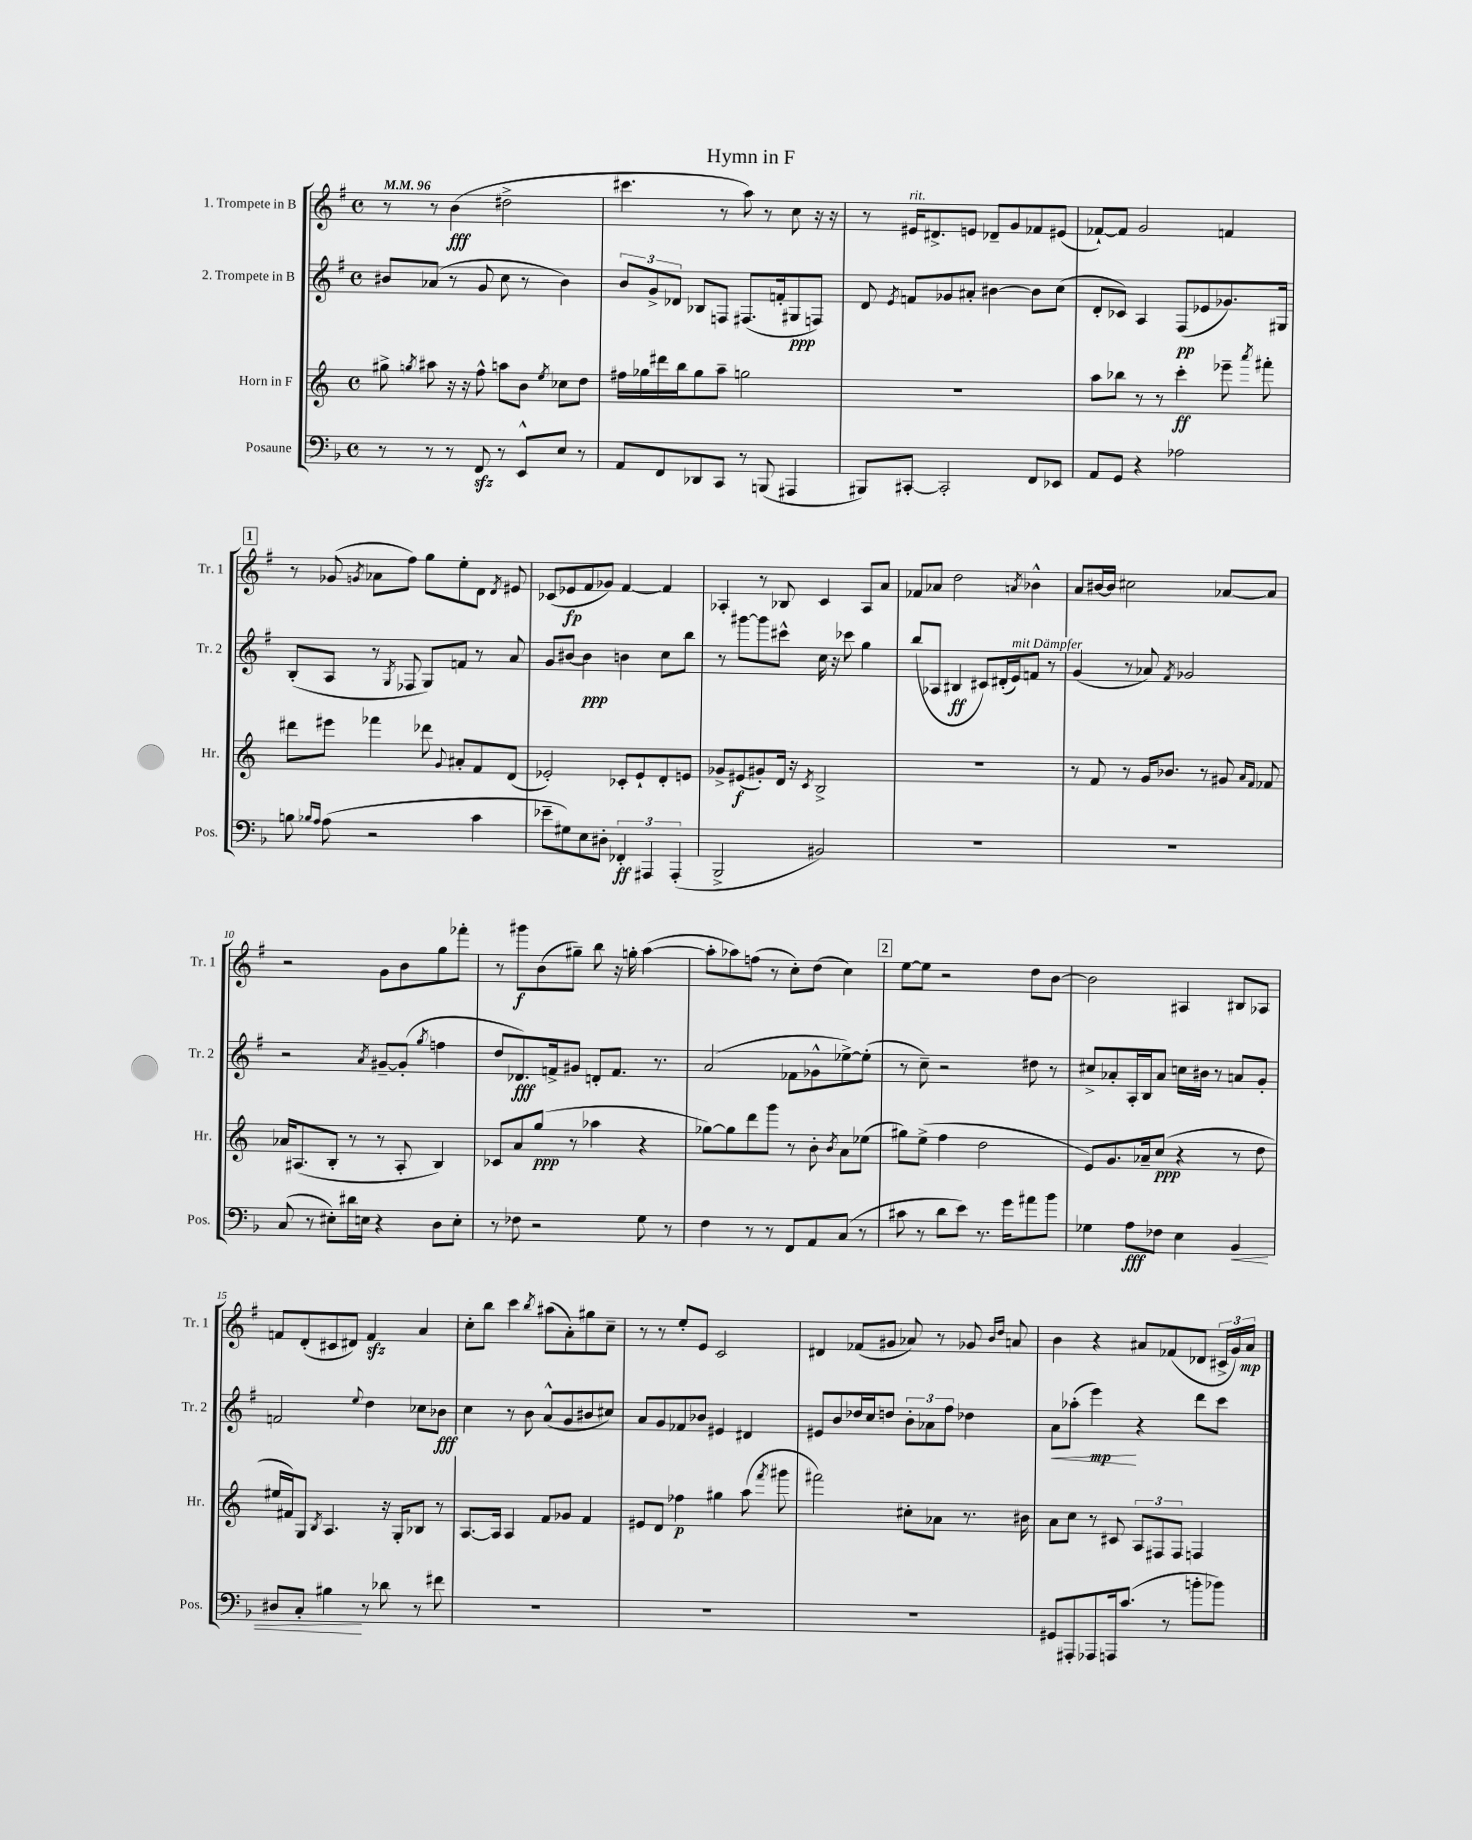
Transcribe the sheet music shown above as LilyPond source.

\header { title = "Hymn in F" }
<<
\new StaffGroup <<
\new Staff = "s0" \with { instrumentName = "1. Trompete in B" shortInstrumentName = "Tr. 1" } {
    \clef treble \key g \major \defaultTimeSignature \time 4/4 \tempo 4 = 96
    \autoBeamOff r8 r8 b'4\fff( dis''2-> |
    cis'''4. r8 a''8) r8 c''8 r16 r16 |
    r8 eis'16[^\markup { \italic "rit." } dis'8.-> e'8] des'8[-- g'8 fes'8 eis'8]( |
    fes'8[~-!) fes'8] g'2 f'4 |
    \mark \markup { \box "1" } r8 ges'8( \acciaccatura { g'8 } aes'8[ fis''8]) g''8[ e''8-. d'8] \acciaccatura { d'8 } eis'8 |
    ces'8[( ees'8\fp fis'8 ges'8]) fis'4~ fis'4 |
    aes4-. r8 bes8 c'4 aes8[ a'8] |
    fes'8[ aes'8] d''2 \acciaccatura { a'8 } bes'4-^ |
    a'8[ bis'16~ bis'16] cis''2 aes'8[~ aes'8] |
    r2 g'8[ b'8 g''8 fes'''8]-. |
    r8 gis'''8[\f b'8( gis''8]--) b''8 r16 g''16-. a''4~( |
    a''8[-. aes''8) f''8]( r8 c''8[-.) d''8]( c''4) |
    \mark \markup { \box "2" } e''8[~ e''8] r2 d''8[ b'8]~ |
    b'2 ais4 bis8[ aes8] |
    f'8[ d'8-.( cis'8 dis'8]) f'4\sfz a'4 |
    c''8[-. b''8] c'''4 \acciaccatura { b''8 } ais''8[( a'8-.) gis''8 c''8]-- |
    r8 r8 e''8[-. e'8] c'2 |
    dis'4 fes'8[( gis'8] aes'8) r8 ges'8 \grace { b'16[ d''16] } a'8 |
    b'4 r4 ais'8[ fes'8( des'8] \tuplet 3/2 { cis'16[-> g'16) ais'16]\mp } \bar "|." |
}
\new Staff = "s1" \with { instrumentName = "2. Trompete in B" shortInstrumentName = "Tr. 2" } {
    \clef treble \key g \major \defaultTimeSignature \time 4/4
    \autoBeamOff bis'8[ aes'8]( r8 g'8 c''8 r8 bis'4) |
    \tuplet 3/2 { b'8[ g'8-> des'8] } bes8[ f8] fis8.[( f'16-. gis8\ppp f8]) |
    d'8 \acciaccatura { e'8 } f'8[ ges'8 ais'8]-. bis'4~ bis'8[ c''8]( |
    d'8[-. ces'8]) a4 fis8[\pp( ees'8 ges'8.) gis16] |
    \mark \markup { \box "1" } b8[-.( a8] r8 \acciaccatura { g8 } fes8 g8[) f'8] r8 a'8 |
    g'8[ bis'8]~ bis'4\ppp b'4 c''8[ b''8] |
    r8 gis'''8[~ gis'''8 cis'''8]-^ c''16 r16 ces'''8 g''4 |
    b''8[( aes8] bis4\ff cis'8[) dis'16-.( e'16^\markup { \italic "mit Dämpfer" }) f'8] r8 |
    g'4( r8 aes'8) \acciaccatura { fis'8 } ges'2 |
    r2 \acciaccatura { a'8 } gis'8[~-- gis'8]-.( \acciaccatura { g''8 } f''4 |
    d''8[ des'8.\fff) f'16-> gis'8] d'8[-. f'8.] r8. |
    a'2( fes'8[ ges'8-^ ees''8~->) ees''8]-.( |
    \mark \markup { \box "2" } r8 c''8--) r2 dis''8 r8 |
    cis''8[-> aes'8-. a16-. b16 aes'8] c''16[ bis'16] r8 a'8[ g'8]-. |
    f'2 \appoggiatura { e''8 } d''4 ces''8[ bes'8]\fff |
    c''4 r8 b'8 a'8[-^( g'8 bis'8 cis''8]) |
    a'8[ g'8 fes'8 bes'8] eis'4 dis'4 |
    eis'8[ b'8 des''16 c''16 d''8] \tuplet 3/2 { b'8[-. aes'8 fis''8] } des''4 |
    a'8[\< aes''8]-.( e'''4\mp\!) r4 d'''8[ c'''8] \bar "|." |
}
\new Staff = "s2" \with { instrumentName = "Horn in F" shortInstrumentName = "Hr." } {
    \clef treble \key c \major \defaultTimeSignature \time 4/4
    \autoBeamOff gis''8-> \acciaccatura { g''8 } ais''8 r16 r16 f''8-^ a''8[ b'8] \acciaccatura { e''8 } ces''8[ d''8] |
    fis''16[ ges''16 dis'''16 b''16 ges''8 a''8]-- g''2 |
    R1 |
    a''8[ bes''8] r8 r8 c'''4-.\ff ees'''8-- \acciaccatura { a'''8 } fis'''8-. |
    \mark \markup { \box "1" } dis'''8[ eis'''8] fes'''4 des'''8 \appoggiatura { g'8 } ais'8[-. f'8 d'8]( |
    ees'2-.) ces'8[-. ees'8-! d'8-. e'8] |
    ges'8[-> eis'8\f( gis'8-.) d'16] r16 \acciaccatura { c'8 } b2-> |
    R1 |
    r8 f'8 r8 g'16[ bes'8.] r8 gis'8 \grace { a'16[ f'16] } fes'8 |
    aes'16[ ais8.( b8]-. r8 r8 ais8-. b4) |
    ces'8[ a'8 g''8]\ppp( r8 aes''4 r4 |
    ges''8[~) ges''8 d'''8 g'''8] r8 b'8-. \acciaccatura { b'8 } a'8[ ees''8]( |
    \mark \markup { \box "2" } gis''8[) e''8]->( f''4 d''2 |
    e'8[) g'8. aes'16-- c''8]\ppp( r4 r8 d''8 |
    eis''16[ fis'16) g8] \acciaccatura { b8 } a4. r16 g16[-. bes8] r8 |
    a8.[~ a16] a4 f'8[ ges'8] f'4 |
    eis'8[ d'8] fes''4\p gis''4 a''8( \acciaccatura { f'''8 } gis'''8 |
    fis'''2) cis''8[-. aes'8] r8. bis'16 |
    a'8[ c''8] r8 cis'8 \tuplet 3/2 { a8[ fis8 fis8] } f4 \bar "|." |
}
\new Staff = "s3" \with { instrumentName = "Posaune" shortInstrumentName = "Pos." } {
    \clef bass \key f \major \defaultTimeSignature \time 4/4
    \autoBeamOff r8 r8 r8 f,8\sfz r8 e,8[-^ e8] r8 |
    a,8[ f,8 des,8 c,8] r8 b,,8( ais,,4 |
    bis,,8[) cis,8]~-. cis,2-. f,8[ ees,8] |
    a,8[ g,8] r4 aes2 |
    \mark \markup { \box "1" } b8 \grace { bes16[ a16] } a8( r2 c'4 |
    ees'8[-- gis8) e8 dis8]-. \tuplet 3/2 { fes,4-.\ff ais,,4 ais,,4-.( } |
    bes,,2-> bis,2) |
    R1 |
    R1 |
    c8( r8 eis8[-.) dis'16 e16] r4 d8[ e8]-. |
    r8 fes8 r2 g8 r8 |
    f4 r8 r8 f,8[ a,8 c8]( r8 |
    \mark \markup { \box "2" } cis'8 r8 d'8[ e'8]) r8. g'16[ ais'8 bes'8] |
    ges4 a8[\fff fes8] e4 bes,4\< |
    dis8[ c8]-. bis4\! r8 des'8 r8 fis'8 |
    R1 |
    R1 |
    R1 |
    gis,8[ ais,,8-. aes,,8 a,,16 c'8.]( r8 b'8[-. bes'8]) \bar "|." |
}
>>
>>
